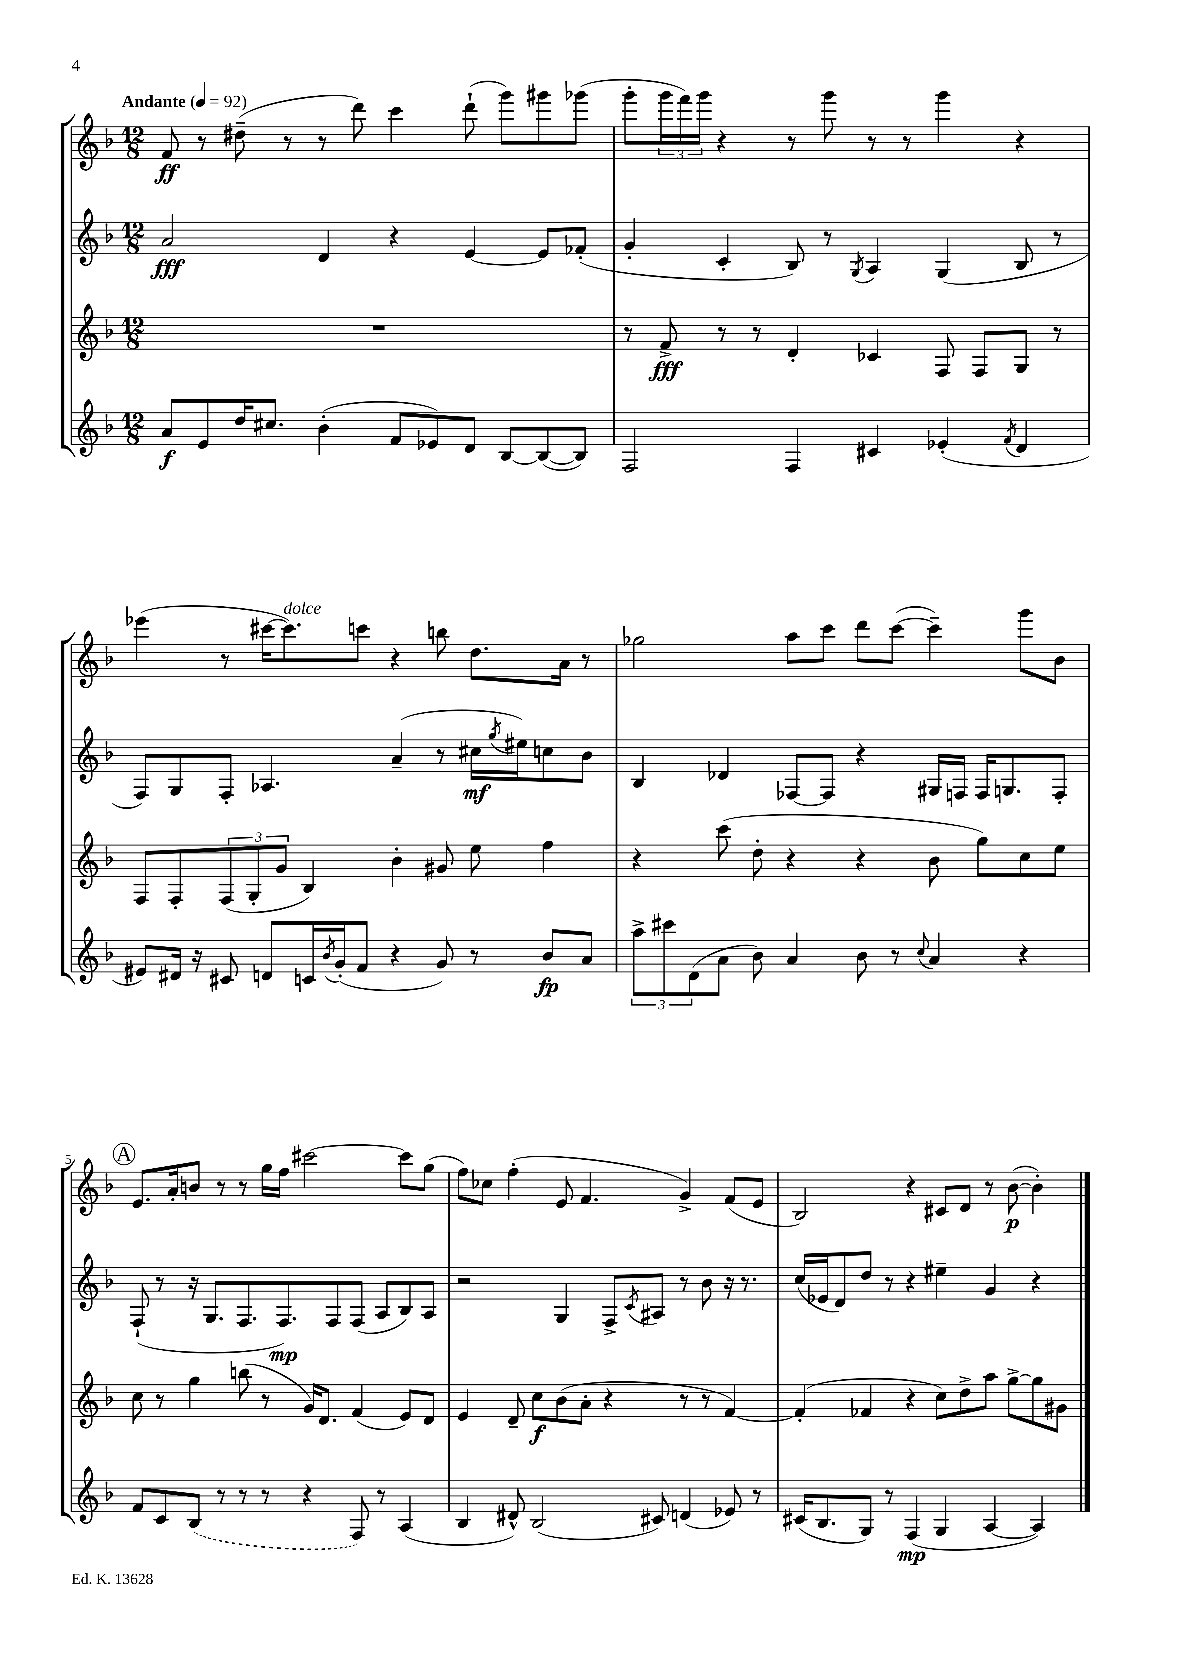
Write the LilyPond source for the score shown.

<<
\new StaffGroup <<
\new Staff = "s0" {
    \clef treble \key f \major \numericTimeSignature \time 12/8 \tempo "Andante" 4 = 92
    f'8\ff r8 dis''8--( r8 r8 d'''8) c'''4 d'''8-!( g'''8) gis'''8 ges'''8( |
    g'''8-. \tuplet 3/2 { g'''16 f'''16) g'''16 } r4 r8 g'''8 r8 r8 g'''4 r4 |
    ees'''4( r8 cis'''16~ cis'''8.^\markup { \italic "dolce" }) c'''8 r4 b''8 d''8. a'16 r8 |
    ges''2 a''8 c'''8 d'''8 c'''8~( c'''4--) g'''8 bes'8 |
    \mark \markup { \circle "A" } e'8. a'16-. b'8 r8 r8 g''16 f''16 cis'''2~ cis'''8 g''8( |
    f''8) ces''8 f''4-.( e'8 f'4. g'4->) f'8( e'8 |
    bes2) r4 cis'8 d'8 r8 bes'8~\p( bes'4-.) \bar "|." |
}
\new Staff = "s1" {
    \clef treble \key f \major \numericTimeSignature \time 12/8
    a'2\fff d'4 r4 e'4~ e'8 fes'8-.( |
    g'4-. c'4-. bes8) r8 \acciaccatura { g8 } a4 g4( bes8 r8 |
    f8) g8 f8-. aes4. a'4--( r8 cis''16\mf \acciaccatura { g''8 } eis''16) c''8 bes'8 |
    bes4 des'4 fes8~ fes8 r4 gis16 f16 f16 g8. f8-. |
    \mark \markup { \circle "A" } f8-!( r8 r16 g8. f8. f8.\mp) f8 f8( a8 bes8) a8 |
    r2 g4 f8-> \acciaccatura { c'8 } ais8 r8 bes'8 r16 r8. |
    c''16( ees'16 d'8) d''8 r8 r4 eis''4-- g'4 r4 \bar "|." |
}
\new Staff = "s2" {
    \clef treble \key f \major \numericTimeSignature \time 12/8
    R1. |
    r8 f'8->\fff r8 r8 d'4-. ces'4 f8 f8 g8 r8 |
    f8 f8-. \tuplet 3/2 { f8( g8-. g'8 } bes4) bes'4-. gis'8 e''8 f''4 |
    r4 c'''8( d''8-. r4 r4 bes'8 g''8) c''8 e''8 |
    \mark \markup { \circle "A" } c''8 r8 g''4 b''8( r8 g'16) d'8. f'4( e'8) d'8 |
    e'4 d'8-- c''8\f bes'8( a'8-. r4 r8 r8 f'4~) |
    f'4-.( fes'4 r4 c''8) d''8-> a''8 g''8~-> g''8 gis'8 \bar "|." |
}
\new Staff = "s3" {
    \clef treble \key f \major \numericTimeSignature \time 12/8
    a'8\f e'8 d''16 cis''8. bes'4-.( f'8 ees'8) d'8 bes8~ bes8~( bes8) |
    f2 f4 cis'4 ees'4-.( \acciaccatura { f'8 } d'4 |
    eis'8) dis'16 r16 cis'8 d'8 c'16 \acciaccatura { bes'8 } g'16-.( f'8 r4 g'8) r8 bes'8\fp a'8 |
    \tuplet 3/2 { a''8-> cis'''8 d'8( } a'8 bes'8) a'4 bes'8 r8 \appoggiatura { c''8 } a'4 r4 |
    \mark \markup { \circle "A" } f'8 c'8 \once \slurDashed bes8( r8 r8 r8 r4 f8) r8 a4( |
    bes4 dis'8-^) bes2( cis'8) d'4( ees'8) r8 |
    cis'16( bes8. g8) r8 f4\mp( g4 a4~ a4) \bar "|." |
}
>>
>>
\layout { \context { \Score \override BarNumber.break-visibility = ##(#f #t #t) barNumberVisibility = #(every-nth-bar-number-visible 5) } }
